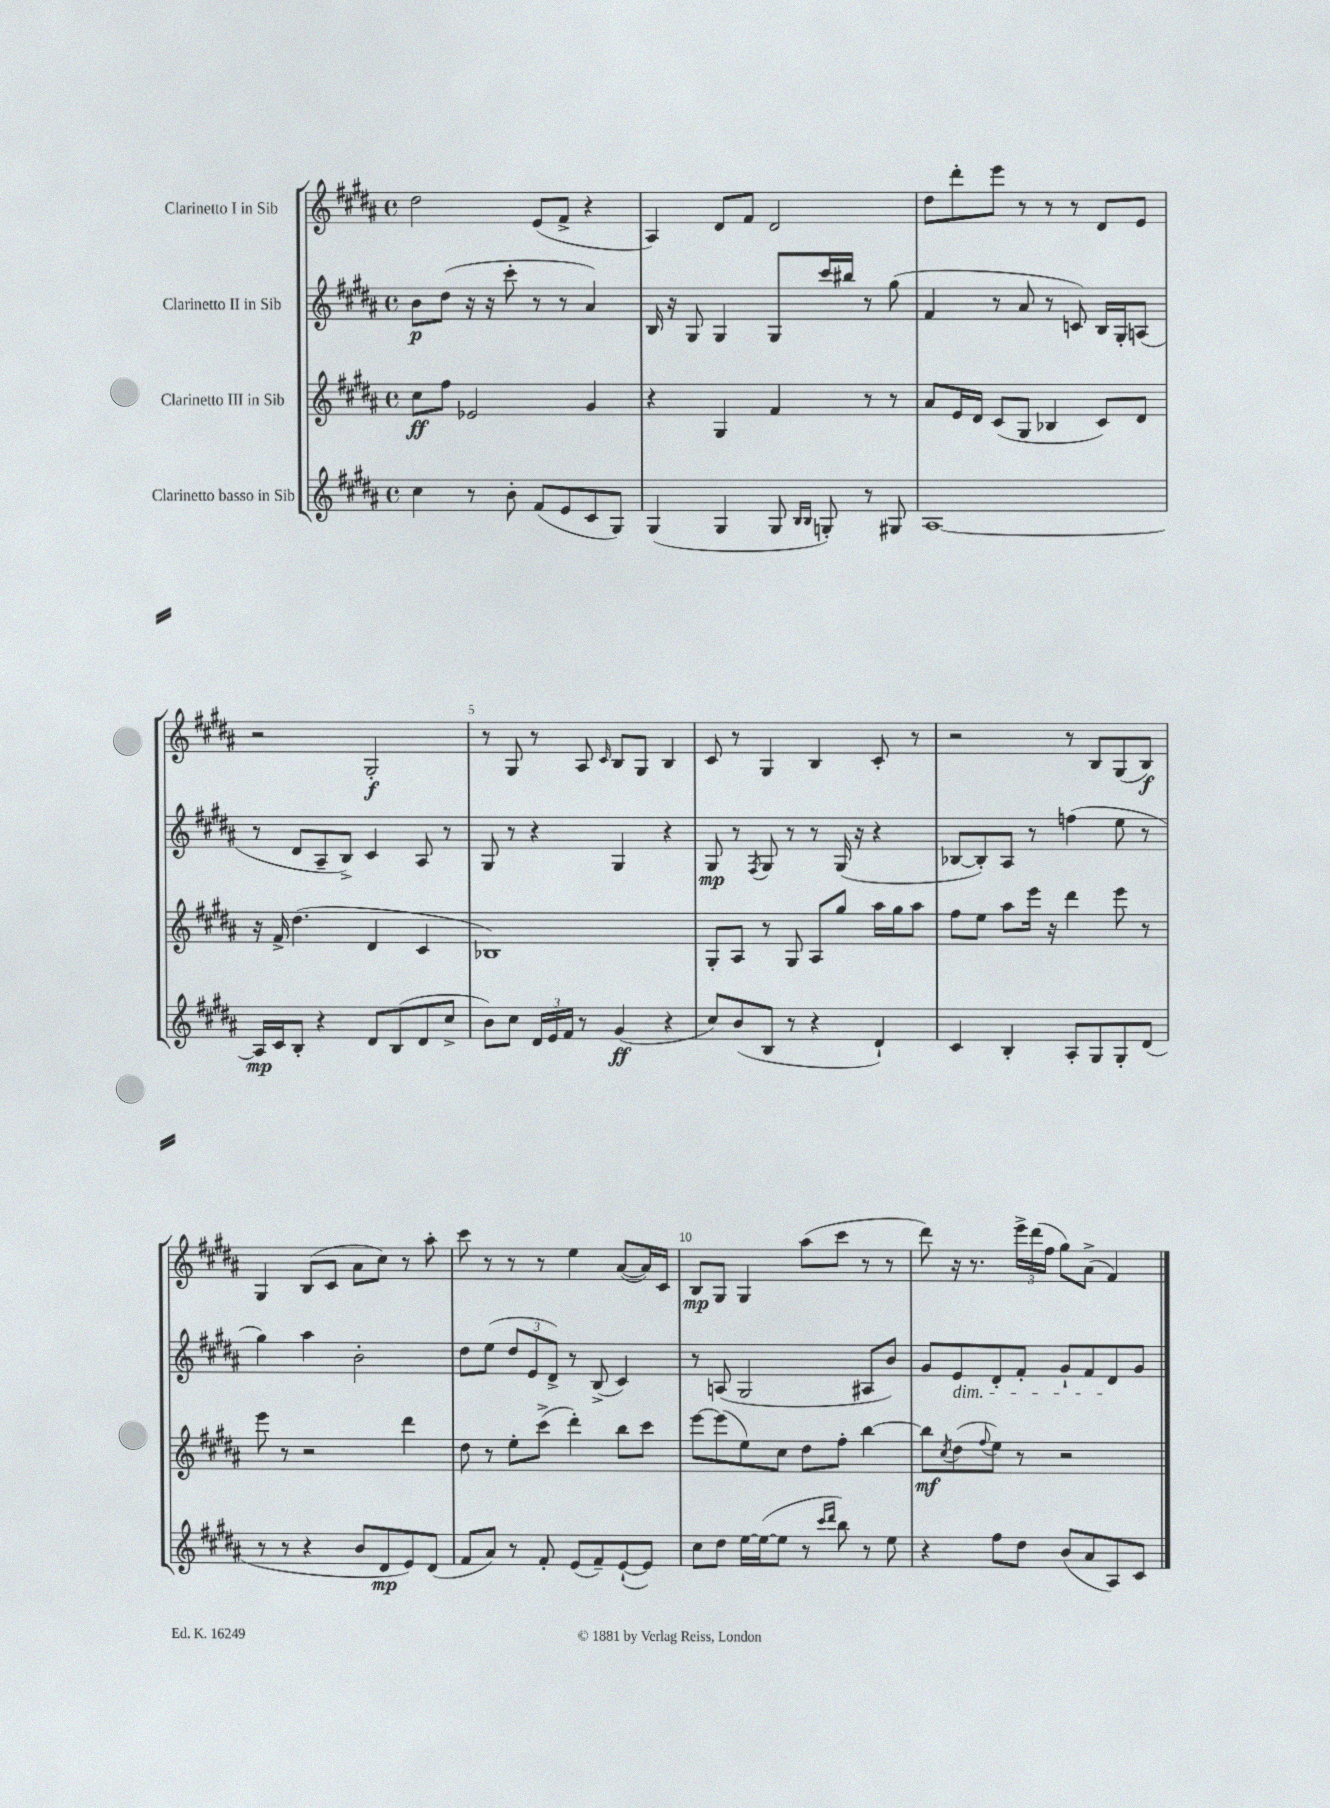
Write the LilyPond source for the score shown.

<<
\new StaffGroup <<
\new Staff = "s0" \with { instrumentName = "Clarinetto I in Sib" } {
    \clef treble \key b \major \defaultTimeSignature \time 4/4
    dis''2 e'8( fis'8-> r4 |
    ais4) dis'8 fis'8 dis'2 |
    dis''8 dis'''8-. e'''8 r8 r8 r8 dis'8 e'8 |
    r2 gis2-.\f |
    r8 gis8 r8 ais8 \grace { cis'16 } b8 gis8 b4 |
    cis'8 r8 gis4 b4 cis'8-. r8 |
    r2 r8 b8 gis8( b8\f) |
    gis4 b8( cis'8 ais'8 cis''8) r8 ais''8-. |
    cis'''8 r8 r8 r8 e''4 ais'8~( ais'16) cis'16 |
    b8\mp gis8 gis4 ais''8( cis'''8 r8 r8 |
    dis'''8) r16 r8. \tuplet 3/2 { e'''16-> dis'''16( fis''16 } gis''8) ais'8->( fis'4) \bar "|." |
}
\new Staff = "s1" \with { instrumentName = "Clarinetto II in Sib" } {
    \clef treble \key b \major \defaultTimeSignature \time 4/4
    b'8\p dis''8( r16 r16 cis'''8-. r8 r8 ais'4) |
    b16 r16 gis8 gis4 gis8 cis'''16 bis''16 r8 gis''8( |
    fis'4 r8 ais'8 r8 c'8) b16 gis16-. a8( |
    r8 dis'8 ais8-- b8->) cis'4 ais8 r8 |
    gis8 r8 r4 gis4 r4 |
    gis8\mp r8 \acciaccatura { fis8 } gis8 r8 r8 gis16( r16 r4 |
    bes8~ bes8-.) ais8 r8 f''4( e''8 r8 |
    gis''4) ais''4 b'2-. |
    dis''8 e''8( \tuplet 3/2 { dis''8 e'8 dis'8->) } r8 b8->( cis'4) |
    r8 a8( gis2 ais8 b'8) |
    gis'8 e'8\dim dis'8-. fis'8-. gis'8-! fis'8 dis'8\! gis'8 \bar "|." |
}
\new Staff = "s2" \with { instrumentName = "Clarinetto III in Sib" } {
    \clef treble \key b \major \defaultTimeSignature \time 4/4
    cis''8\ff fis''8 ees'2 gis'4 |
    r4 gis4 fis'4 r8 r8 |
    ais'8 e'16 dis'16 cis'8( gis8 bes4 cis'8) dis'8 |
    r16 fis'16-> dis''4.( dis'4 cis'4 |
    bes1) |
    gis8-. ais8 r8 gis8 ais8 gis''8 ais''16 gis''16 ais''8 |
    fis''8 e''8 ais''8 e'''16 r16 dis'''4 e'''8 r8 |
    e'''8 r8 r2 dis'''4 |
    dis''8 r8 e''8-. cis'''8->( dis'''4-.) b''8 cis'''8 |
    e'''8~ e'''8( e''8) cis''8 dis''8 fis''8-. b''4~ |
    b''8\mf \acciaccatura { cis''8 } dis''8( \appoggiatura { fis''8 } e''8) r8 r2 \bar "|." |
}
\new Staff = "s3" \with { instrumentName = "Clarinetto basso in Sib" } {
    \clef treble \key b \major \defaultTimeSignature \time 4/4
    cis''4 r8 b'8-. fis'8( e'8 cis'8 gis8) |
    gis4( gis4 gis8 \grace { b16 b16 } g8-.) r8 gis8 |
    ais1~ |
    ais16\mp cis'16 b8-. r4 dis'8 b8( dis'8 cis''8-> |
    b'8) cis''8 \tuplet 3/2 { dis'16 e'16 fis'16 } r8 gis'4\ff( r4 |
    cis''8) b'8( b8 r8 r4 dis'4-!) |
    cis'4 b4-. ais8-. gis8 gis8-. dis'8( |
    r8 r8 r4 b'8 dis'8\mp e'8) dis'8( |
    fis'8 ais'8) r8 fis'8-. e'8( fis'8--) e'8~-!( e'8) |
    cis''8 dis''8 e''16~ e''16~( e''8 r8 \grace { cis'''16 dis'''16 } b''8) r8 e''8 |
    r4 fis''8 dis''8 b'8( ais'8 ais8) cis'8 \bar "|." |
}
>>
>>
\layout { \context { \Score \override BarNumber.break-visibility = ##(#f #t #t) barNumberVisibility = #(every-nth-bar-number-visible 5) } }
